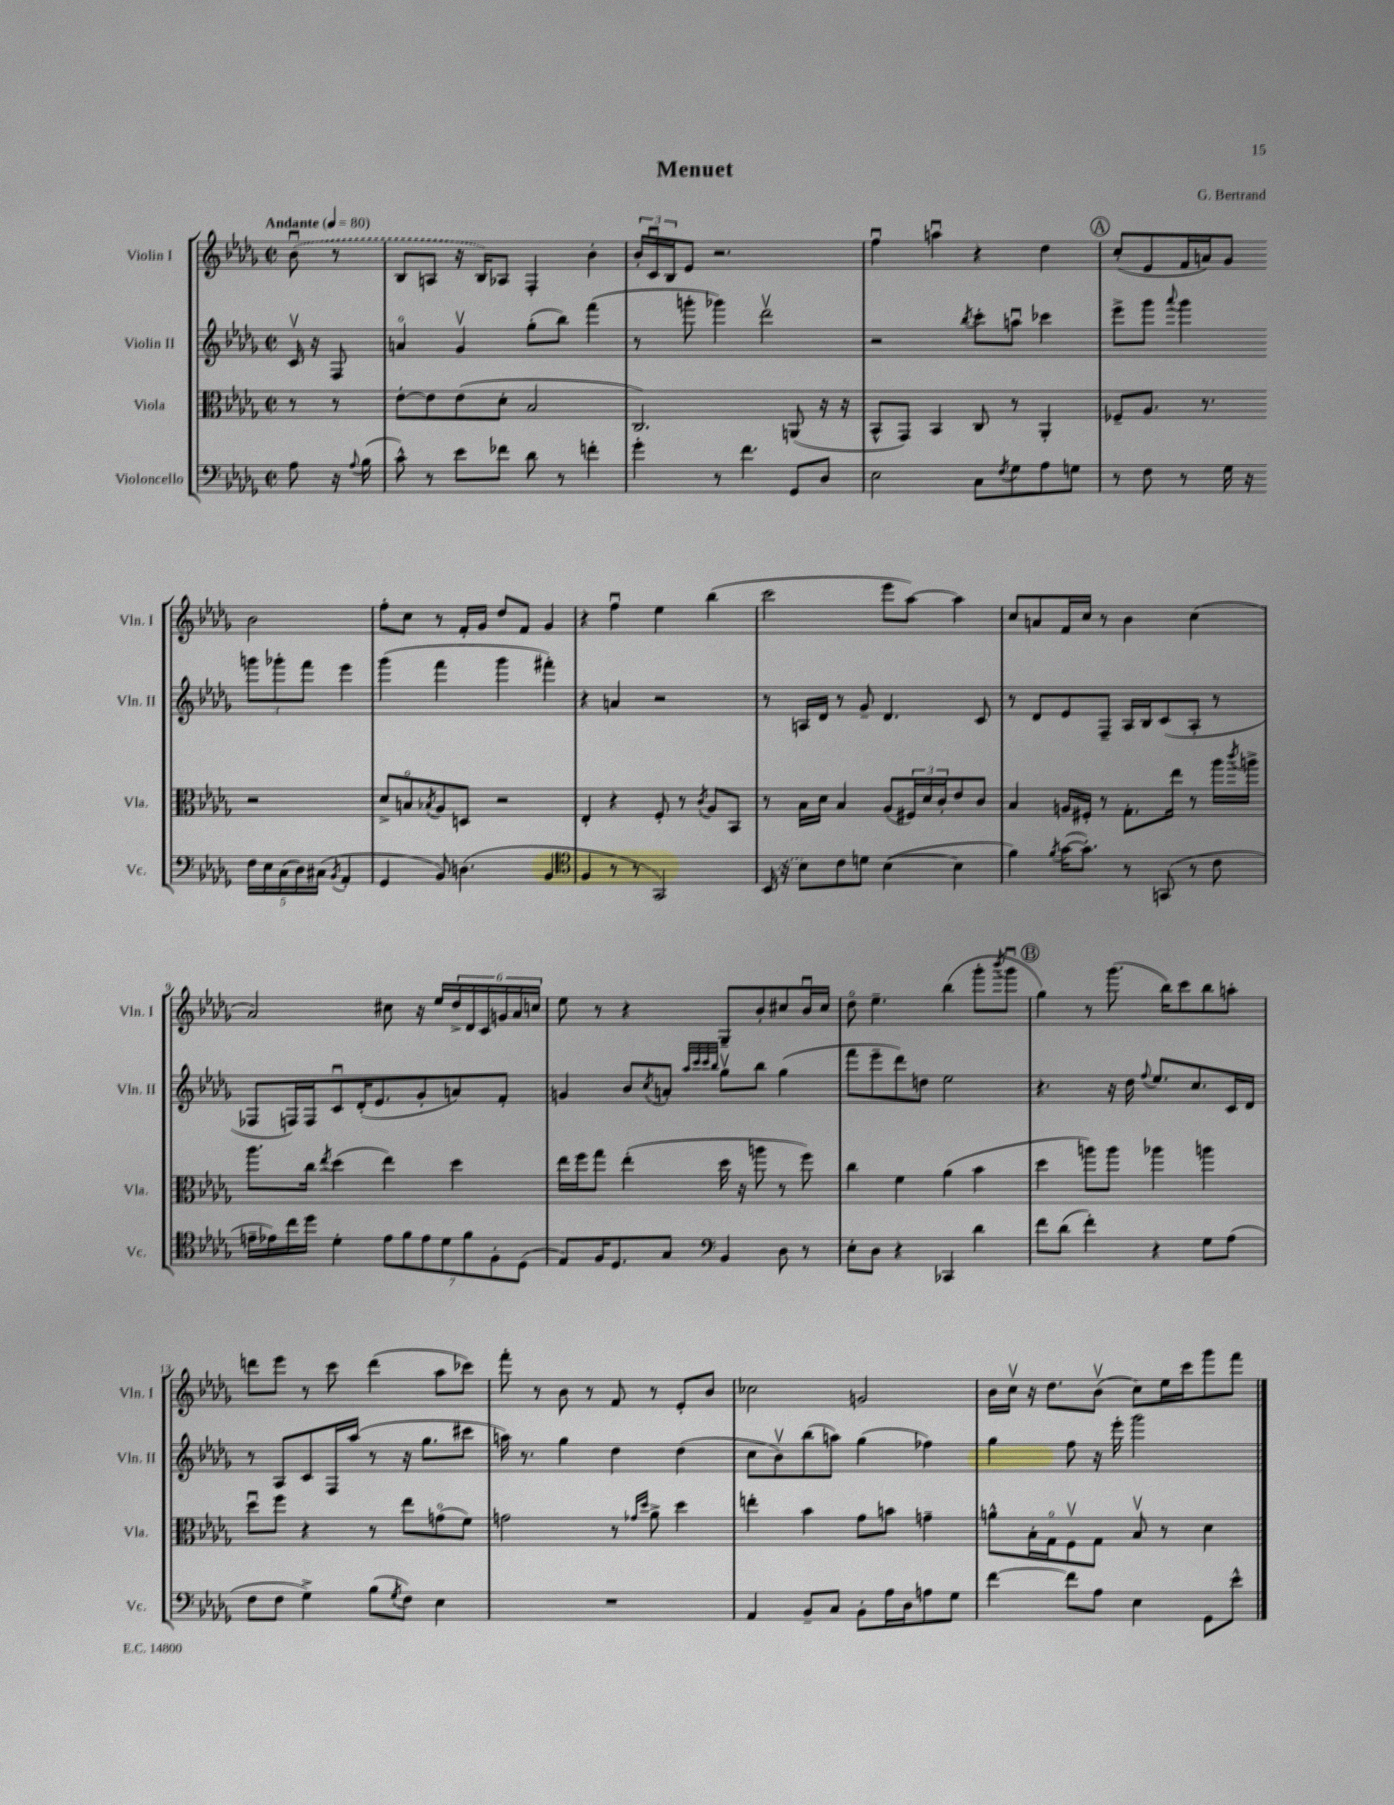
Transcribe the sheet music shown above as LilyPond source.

\header { title = "Menuet" composer = "G. Bertrand" }
<<
\new StaffGroup <<
\new Staff = "s0" \with { instrumentName = "Violin I" shortInstrumentName = "Vln. I" } {
    \clef treble \key des \major \defaultTimeSignature \time 2/2 \partial 4 \tempo "Andante" 4 = 80
    \once \slurDashed bes'8\downbow( r8 |
    bes8 a8 r16 bes16) aes8 f4-. bes'4-. |
    \tuplet 3/2 { bes'16-. c'16\downbow bes16 } ees'8 r2. |
    f''4\downbow a''4\downbow r4 des''4 |
    \mark \markup { \circle "A" } c''8-.( ees'8 f'16 a'16) ges'8 bes'2 |
    f''8-. c''8 r8 f'16-. ges'16 des''8 f'8 ges'4 |
    r4 f''4\downbow ees''4 bes''4( |
    c'''2 ees'''8 aes''8~) aes''4 |
    c''8 a'8 f'16 c''16 r8 bes'4 c''4( |
    aes'2) cis''8 r16 ees''16 \tuplet 6/4 { des''16-> des'16 c'16 g'16 aes'16 c''16 } |
    ees''8 r8 r4 ges8-- bes'8-. cis''8 bes'16\downbow cis''16 |
    des''8\flageolet ees''4.-- bes''4( ges'''8-. \acciaccatura { bes'''8 } ges'''8\downbow |
    \mark \markup { \circle "B" } ges''4) r8 ges'''8.( bes''16) c'''8 bes''8 a''8-. |
    d'''8 ees'''8 r8 c'''8 d'''4( aes''8 ces'''8) |
    f'''8-. r8 bes'8 r8 f'8 r8 ees'8-. bes'8 |
    ces''2 g'2 |
    bes'16 c''16\upbow r16 des''8. bes'8\upbow( c''8) ees''16 c'''16 ges'''8 f'''8 \bar "|." |
}
\new Staff = "s1" \with { instrumentName = "Violin II" shortInstrumentName = "Vln. II" } {
    \clef treble \key des \major \defaultTimeSignature \time 2/2 \partial 4
    c'16\upbow r16 f8 |
    a'4\flageolet ges'4\upbow ges''8-.( bes''8) f'''4( |
    r8 g'''8-. ges'''4) des'''2\upbow |
    r2 \acciaccatura { bes''8 } c'''8-. a''8\downbow ces'''4 |
    \mark \markup { \circle "A" } ees'''8-> ges'''8 \appoggiatura { aes'''8 } ges'''4 \tuplet 3/2 { g'''8 ges'''8-. f'''8 } ees'''4 |
    ges'''4( f'''4 ges'''4 fis'''4-.) |
    r4 a'4 r2 |
    r8 a16 des'16 r8 ges'8-- des'4. c'8 |
    r8 des'8 ees'8 f8-- aes16 bes16 c'8( aes8-. r8 |
    fes8 f16) f16 c'8\downbow des'16-.( ees'8. ges'8-. a'8) f'8-. |
    g'4 bes'8 \acciaccatura { c''8 } a'8-. \grace { aes''32 c'''32 c'''32 bes''32 } ges''8\upbow bes''8 ges''4( |
    f'''8 ees'''8-- des'''8) d''8 ees''2 |
    \mark \markup { \circle "B" } r4. r16 des''16 \appoggiatura { f''8 } ees''8. c''8. c'16 des'16 |
    r8 aes8 c'8 f16 aes''16( r8 r16 ges''8. cis'''8 |
    a''16) r8. ges''4 des''4 des''4( |
    c''8 bes'8\upbow) bes''8( a''8) ges''4( fes''4) |
    ges''4 f''8 r16 ees'''16-. ges'''2 \bar "|." |
}
\new Staff = "s2" \with { instrumentName = "Viola" shortInstrumentName = "Vla." } {
    \clef alto \key des \major \defaultTimeSignature \time 2/2 \partial 4
    r8 r8 |
    ees'8~-. ees'8 ees'8( des'8-. bes2 |
    c2.) a,8( r16 r16 |
    bes,8-^ ges,8) bes,4 c8 r8 aes,4-. |
    \mark \markup { \circle "A" } fes8-- aes8. r8. r2 |
    des'8-> b8\flageolet \acciaccatura { bes8 } aes8 d8 r2 |
    ees4-. r4 f8-. r8 \acciaccatura { c'8 } aes8 bes,8 |
    r8 bes16 des'16 bes4 aes8( \tuplet 3/2 { fis16) des'16 c'16-. } ees'8 c'8 |
    bes4 a16 fis16-. r8 ges8.-. ees''16 r8 aes''16 \acciaccatura { c'''8 } a''16-> |
    aes''8. c''16 \acciaccatura { ees''8 } des''4( ees''4) des''4 |
    ees''16 f''16 ges''8 ees''4-.( des''16 r16 a''8 r8 f''8) |
    c''4 f'4 aes'4( bes'4 |
    \mark \markup { \circle "B" } des''4 a''8) a''8 aes''4 a''4 |
    des''8\downbow f''8 r4 r8 ees''8 g'8\flageolet( f'8) |
    g'2 r8 \grace { ges'16 des''16 } aes'8-> des''4 |
    e''4-. bes'4 ges'8 b'8 g'4-- |
    a'8-^ bes16-. ges16\flageolet f8\upbow ges8 bes8\upbow r8 des'4 \bar "|." |
}
\new Staff = "s3" \with { instrumentName = "Violoncello" shortInstrumentName = "Vc." } {
    \clef bass \key des \major \defaultTimeSignature \time 2/2 \partial 4
    aes8 r16 \appoggiatura { aes8 } bes16( |
    c'8-^) r8 ees'8 fes'8 des'8 r8 f'4-. |
    ges'4-. r8 f'4. ges,8 des8 |
    ees2 c8 \acciaccatura { f8 } ges8 aes8 g8 |
    \mark \markup { \circle "A" } r8 f8 r8 ges16 r16 \tuplet 5/4 { f16 ees16 c16( des16) cis16( } \acciaccatura { bes,8 } aes,4-. |
    ges,4 bes,8) d4.( bes,4 |
    \clef tenor f4 r8 r8 ges,2) |
    \once \slurDashed bes,16( r16 bes8) c'8 d'8 bes4~( bes4 |
    f'4) \acciaccatura { f'8 } ges'16~( ges'8.-.) r8 g,8( r8 c'8 |
    e'16-- ees'16) c''16 des''16 des'4-. \tuplet 7/4 { ees'8 f'8 ees'8 des'8 f'8 f8-. des8( } |
    ees8) f16 des8. ges8 \clef bass bes,4 des8 r8 |
    ees8-. des8 r4 ces,4 des'4 |
    \mark \markup { \circle "B" } f'8 des'8( f'4-.) r4 ges8 aes8( |
    f8 f8 ges4->) bes8( \acciaccatura { ges8 } f8) ees4 |
    R1 |
    aes,4 bes,8-- c8 bes,8-. aes16 des16 a8 ges8 |
    f'4~ f'8 aes8 ees4 ges,8 ees'8-^ \bar "|." |
}
>>
>>
